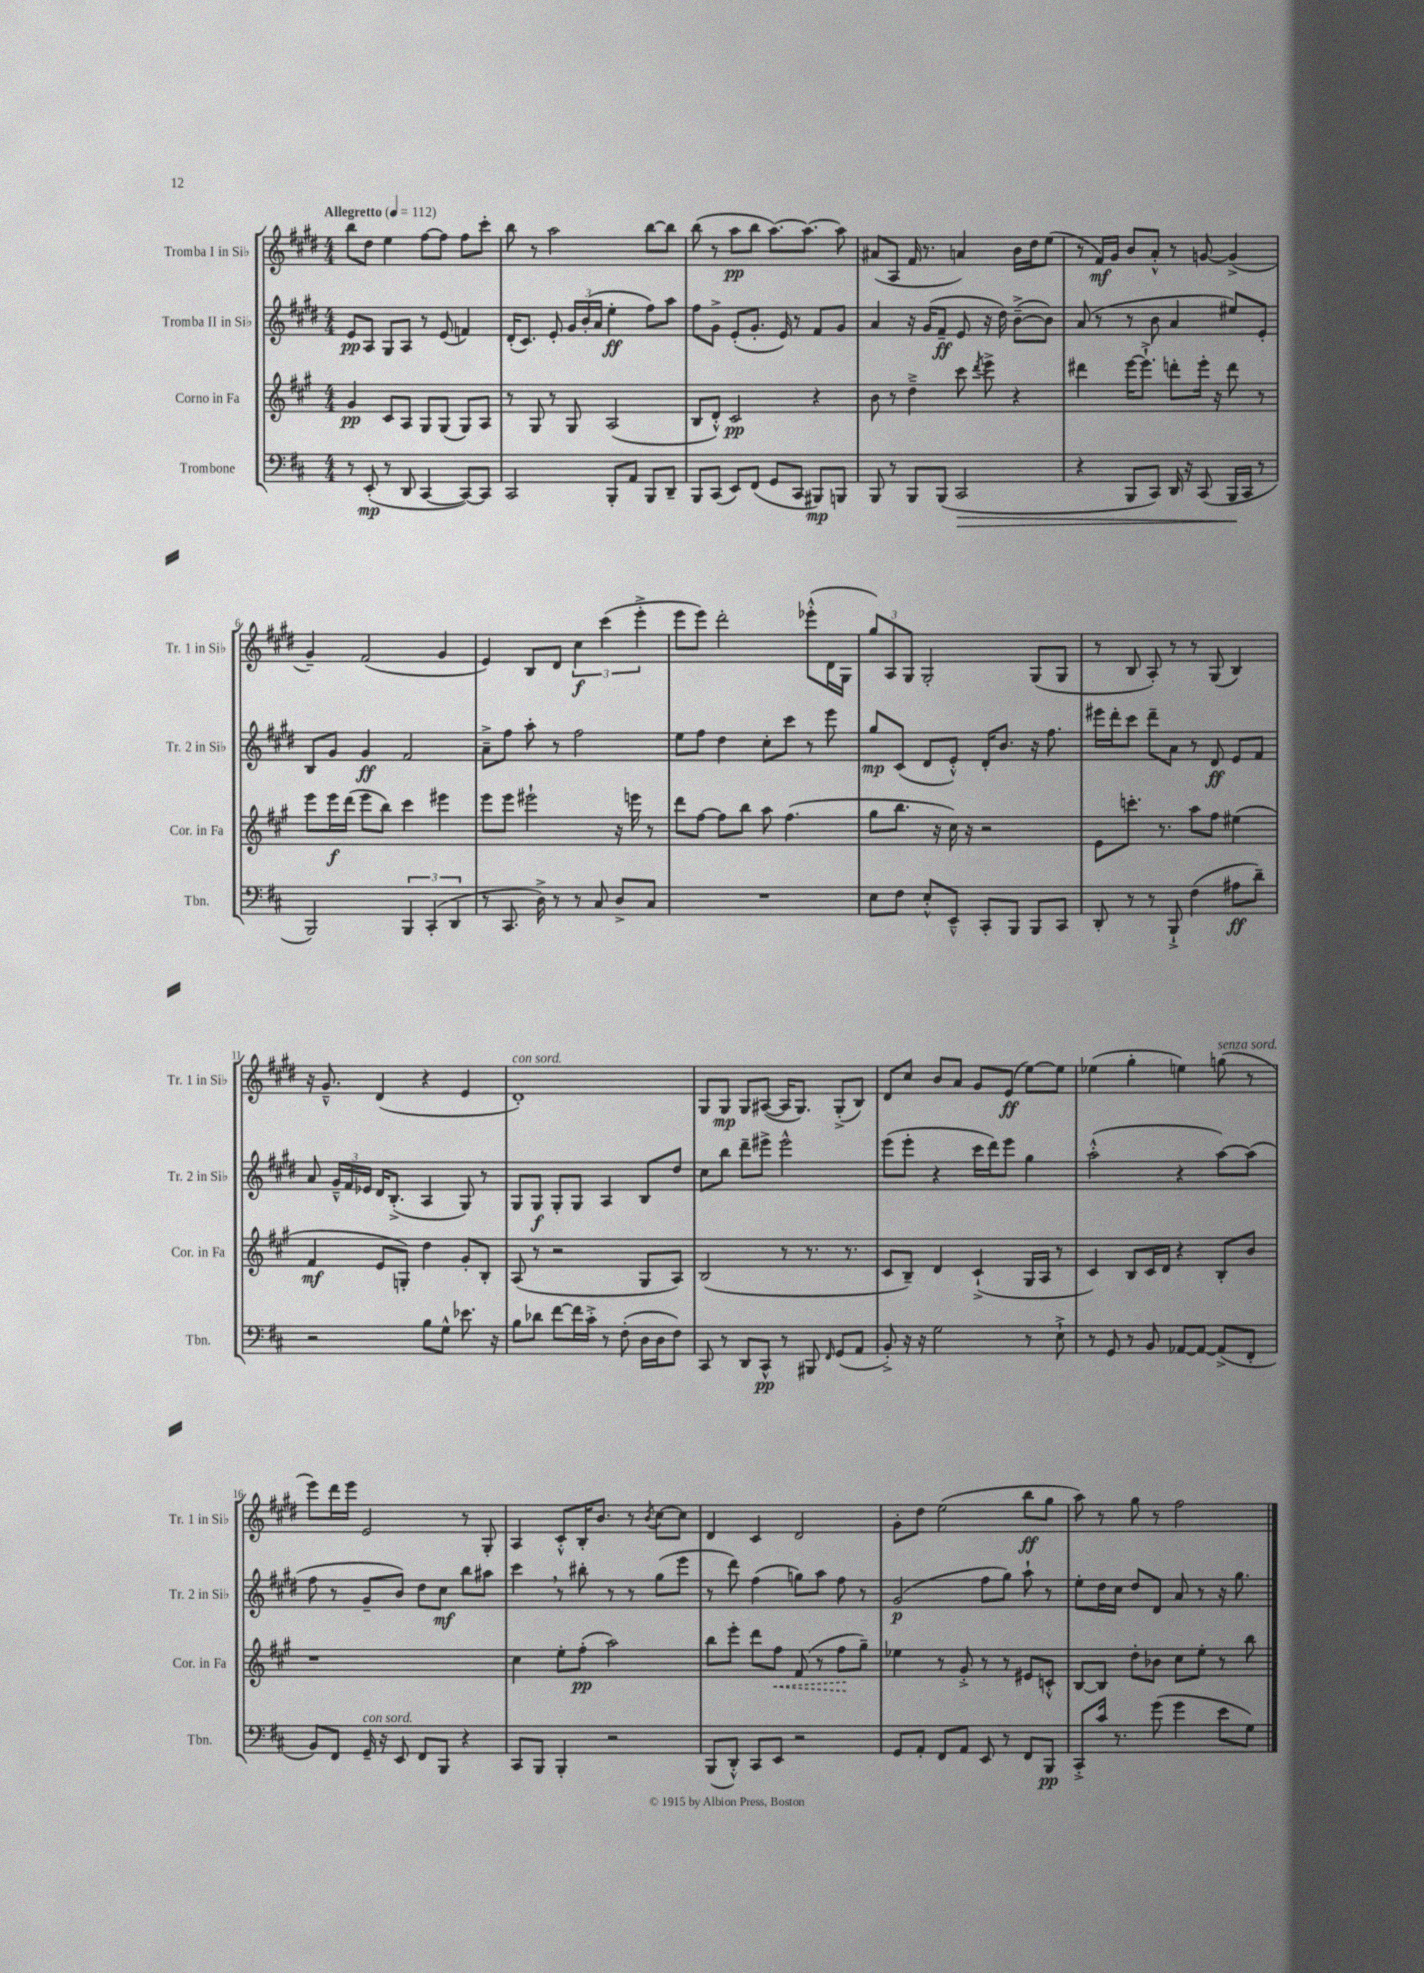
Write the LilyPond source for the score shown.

<<
\new StaffGroup <<
\new Staff = "s0" \with { instrumentName = "Tromba I in Sib" shortInstrumentName = "Tr. 1 in Sib" } {
    \clef treble \key e \major \numericTimeSignature \time 4/4 \tempo "Allegretto" 4 = 112
    \autoBeamOff b''8[ dis''8] e''4 fis''8[~ fis''8] fis''8[ cis'''8]-. |
    b''8 r8 a''2 b''8[~ b''8] |
    b''8( r8 a''8[\pp b''8] a''8.[~) a''8.]~ a''8 |
    ais'8[( a8] fis'16 r8. a'4) b'16[ dis''16 e''8]( |
    r8 fis'16[\mf) gis'16] b'8[ a'8]-.-^ r8 g'8~ g'4->( |
    gis'4--) fis'2( gis'4 |
    e'4) b8[ dis'8] \tuplet 3/2 { cis''4\f cis'''4( e'''4-.-> } |
    e'''8[ e'''8]) dis'''2-. ees'''8[-.-^( dis'16 gis16] |
    \tuplet 3/2 { gis''8[) a8 gis8] } gis2-. gis8[( gis8] |
    r8 b8 a8-.) r8 r8 gis8( b4) |
    r16 gis'8.---^ dis'4( r4 e'4 |
    dis'1-.^\markup { \italic "con sord." }) |
    gis8[ gis8]\mp gis8[ ais8]~( ais16[ gis8.]) gis8[-.->( b8]) |
    dis'8[ cis''8] b'8[ a'8] gis'8[ e'8]\ff( e''8[~) e''8] |
    ees''4( gis''4-. e''4) g''8^\markup { \italic "senza sord." }( r8 |
    e'''8[) dis'''16 e'''16] e'2 r8 gis8-. |
    a4 cis'8[-.-^ b16-. b'8.] r8 \acciaccatura { b'8 } cis''8[~ cis''8] |
    dis'4 cis'4 dis'2 |
    gis'8[-. dis''8] e''2( b''8[\ff gis''8] |
    a''8) r8 gis''8 r8 fis''2 \bar "|." |
}
\new Staff = "s1" \with { instrumentName = "Tromba II in Sib" shortInstrumentName = "Tr. 2 in Sib" } {
    \clef treble \key e \major \numericTimeSignature \time 4/4
    \autoBeamOff e'8[\pp a8] gis8[ a8] r8 e'8( f'4) |
    dis'16[-.( cis'8.]) e'8-. \tuplet 3/2 { gis'16[ b'16-.( a'16] } e''4-.\ff fis''8[) a''8] |
    fis''8[ gis'8]-> e'8[-.( gis'8.]-. e'16) r8 fis'8[ gis'8] |
    a'4 r16 gis'16[( fis'8]--\ff e'8 r16 dis''16) b'8[~--->( b'8]) |
    a'8( r8 r8 b'8 a'4 eis''8[) e'8]-. |
    b8[ gis'8] gis'4\ff fis'2 |
    a'8[---> fis''8] a''8-. r8 fis''2 |
    e''8[ fis''8] dis''4 cis''8[-. cis'''8] r8 e'''8 |
    gis''8[\mp cis'8]( dis'8[ e'8]-.-^) dis'16[-. b'8.] r16 fis''8. |
    eis'''16[ dis'''16-. cis'''8] dis'''8[-- a'8] r8 dis'8\ff e'8[ fis'8] |
    a'8 \tuplet 3/2 { gis'16[---^ fis'16 ees'16] } dis'16[ b8.]-.->( a4 gis8) r8 |
    gis8[ gis8]\f gis8[-. gis8] a4 b8[ dis''8] |
    cis''8[ b''8] dis'''8[-- eis'''8]-> eis'''2-^ |
    e'''8[( e'''8]-. r4 cis'''16[ dis'''16) e'''8] gis''4 |
    a''2-.-^( r4 a''8[~) a''8]( |
    fis''8 r8 gis'8[-- b'8]) dis''8[ cis''8]\mf b''8[ ais''8] |
    cis'''4 \breathe r8 bis''8-. r8 r8 gis''8[( e'''8] |
    r8 dis'''8) fis''4( g''8[) a''8] fis''8 r8 |
    gis'2\p( fis''8[ gis''8]) a''8-! r8 |
    e''8[-. dis''16 cis''16] dis''8[ dis'8] a'8 r8 r16 gis''8. \bar "|." |
}
\new Staff = "s2" \with { instrumentName = "Corno in Fa" shortInstrumentName = "Cor. in Fa" } {
    \clef treble \key a \major \numericTimeSignature \time 4/4
    \autoBeamOff gis'4\pp cis'8[ a8] gis8[ gis8]( gis8[) a8] |
    r8 gis8 r8 gis8 a2( |
    b8[ d'8]-.-^) cis'2\pp r4 |
    b'8 r8 d''4---> cis'''8 \acciaccatura { d'''8 } e'''8-> r4 |
    dis'''4 e'''16[~ e'''8.]-!-> d'''8[-. e'''16]-. r16 d'''8 r8 |
    e'''8[ e'''16\f d'''16]( e'''8[ b''8]) cis'''4 eis'''4 |
    e'''8[ e'''8] eis'''2-! r16 e'''16 r8 |
    d'''8[ fis''8]~ fis''8[ b''8] a''8 fis''4.( |
    gis''8[ b''8.] r16 cis''16) r16 r2 |
    e'8[ c'''8.]-. r8. a''8[ fis''8] eis''4( |
    fis'4\mf e'8[ g8]-.) d''4 gis'8[-. b8]-. |
    a8( r8 r2 gis8[ a8]) |
    b2( r8 r8. r8. |
    cis'8[ b8]--) d'4 cis'4-!->( gis16[ a16] r8 |
    cis'4) b8[ cis'16 d'16] r4 b8[-. b'8] |
    r1 |
    cis''4 e''8[-. fis''8]-.\pp( a''2) |
    b''8[ e'''8]-. d'''8[ \once \override Hairpin.style = #'dashed-line fis''8]\< fis'8( r8 fis''8[\! gis''8]--) |
    ees''4 r8 gis'8-.-> r8 r8 eis'8[ c'8]-.-^ |
    b8[~ b8] d''8[-. bes'8] cis''8[ e''8]-. r8 b''8 \bar "|." |
}
\new Staff = "s3" \with { instrumentName = "Trombone" shortInstrumentName = "Tbn." } {
    \clef bass \key d \major \numericTimeSignature \time 4/4
    \autoBeamOff r8 e,8-.\mp( r8 d,8 cis,4~ cis,8[~) cis,8] |
    cis,2 b,,8[-. a,8] b,,8[ d,8]-- |
    b,,8[ cis,8]( e,8[) fis,8]( g,8[ cis,8] bis,,8[\mp) b,,8] |
    b,,8 r8 b,,8[ b,,8]( cis,2\> |
    r4 b,,8[ cis,8]) d,16 r16 cis,8( b,,16[\! cis,16] r8 |
    b,,2) \tuplet 3/2 { b,,4 cis,4-.( d,4 } |
    r8 cis,8. d16->) r8 r8 cis8 d8[-> cis8] |
    R1 |
    e8[ fis8] e8[-.-^ e,8]---^ cis,8[-. b,,8] b,,8[ cis,8] |
    d,8-. r8 r8 b,,8-!-> fis4( ais8[\ff d'8]--) |
    r2 b8[ g8]-^ ees'8. r16 |
    b8[ des'8] fis'8[~ fis'16 cis'16]-.-> r8 fis8-.( d16[ d16 fis8]) |
    cis,8 r8 d,8[ cis,8]-^\pp r8 bis,,8 \grace { fis,16 } g,8[( a,8] |
    b,8-.->) r16 r16 g2 r8 e8-!-> |
    r8 g,8 r8 b,8 aes,8[~ aes,8]~ aes,8[->( fis,8]-. |
    b,8[) fis,8] g,16--^\markup { \italic "con sord." } r16 e,8 fis,8[ b,,8] r4 |
    cis,8[ b,,8] b,,4-. r2 |
    b,,8[( d,8]-.-^) cis,8[ e,8] r2 |
    g,8[ a,8]-. fis,8[ a,8] e,8 r8 fis,8[ b,,8]\pp |
    cis,8[-.-> cis'16] r8. g'8( g'4 e'8[ g8]) \bar "|." |
}
>>
>>
